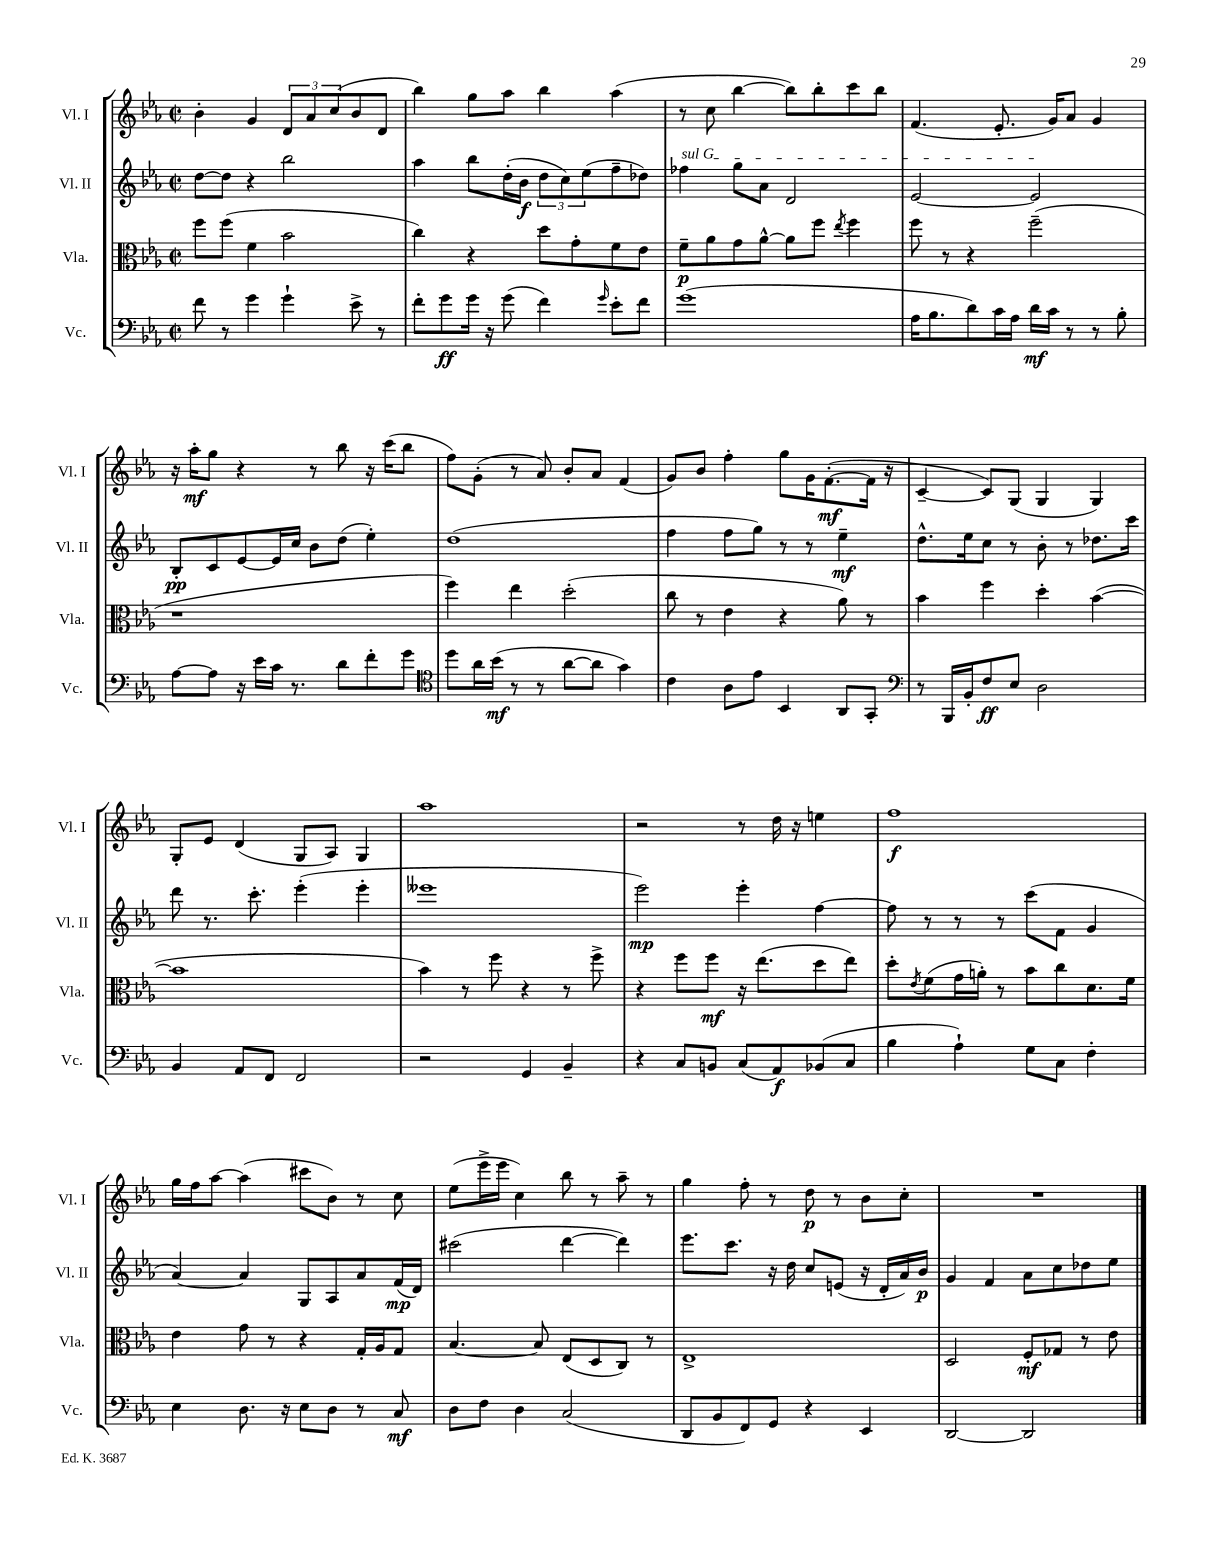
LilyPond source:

<<
\new StaffGroup <<
\new Staff = "s0" \with { instrumentName = "Vl. I" shortInstrumentName = "Vl. I" } {
    \clef treble \key ees \major \defaultTimeSignature \time 2/2
    bes'4-. g'4 \tuplet 3/2 { d'8 aes'8 c''8( } bes'8 d'8 |
    bes''4) g''8 aes''8 bes''4 aes''4( |
    r8 c''8 bes''4~ bes''8) bes''8-. c'''8 bes''8 |
    f'4.( ees'8.-. g'16) aes'8 g'4 |
    r16 aes''16-.\mf g''8 r4 r8 bes''8 r16 c'''16( bes''8 |
    f''8) g'8-.( r8 aes'8) bes'8-. aes'8 f'4( |
    g'8) bes'8 f''4-. g''8 g'16 f'8.~-.\mf( f'16 r16 |
    c'4~-- c'8) g8( g4 g4) |
    g8-. ees'8 d'4( g8 aes8) g4 |
    aes''1 |
    r2 r8 d''16 r16 e''4 |
    f''1\f |
    g''16 f''16 aes''8~ aes''4( cis'''8 bes'8) r8 c''8 |
    ees''8( ees'''16-> ees'''16 c''4) bes''8 r8 aes''8-- r8 |
    g''4 f''8-. r8 d''8\p r8 bes'8 c''8-. |
    R1 \bar "|." |
}
\new Staff = "s1" \with { instrumentName = "Vl. II" shortInstrumentName = "Vl. II" } {
    \clef treble \key ees \major \defaultTimeSignature \time 2/2
    d''8~ d''8 r4 bes''2 |
    aes''4 bes''8 d''16-.( bes'16\f \tuplet 3/2 { d''8 c''8) ees''8( } f''8-- des''8) |
    \once \override TextSpanner.bound-details.left.text = \markup { \italic "sul G" } fes''4\startTextSpan g''8 aes'8 d'2 |
    ees'2~ ees'2\stopTextSpan |
    bes8-.\pp c'8 ees'8~ ees'16 c''16 bes'8 d''8( ees''4-.) |
    d''1( |
    f''4 f''8 g''8) r8 r8 ees''4--\mf |
    d''8.-^ ees''16 c''8 r8 bes'8-. r8 des''8. c'''16 |
    d'''8 r8. c'''8.-. ees'''4-.( ees'''4-. |
    eeses'''1 |
    ees'''2\mp) ees'''4-. f''4~ |
    f''8 r8 r8 r8 c'''8( f'8 g'4 |
    aes'4~) aes'4 g8 aes8 aes'8 f'16\mp( d'16) |
    cis'''2( d'''4~ d'''4) |
    ees'''8. c'''8. r16 d''16 c''8 e'8( r16 d'16-. aes'16) bes'16\p |
    g'4 f'4 aes'8 c''8 des''8 ees''8 \bar "|." |
}
\new Staff = "s2" \with { instrumentName = "Vla." shortInstrumentName = "Vla." } {
    \clef alto \key ees \major \defaultTimeSignature \time 2/2
    f''8 f''8( f'4 bes'2 |
    c''4) r4 d''8 g'8-. f'8 ees'8 |
    f'8--\p aes'8 g'8 aes'8~-^ aes'8 f''8 \acciaccatura { ees''8 } f''4 |
    f''8 r8 r4 f''2--( |
    r1 |
    f''4) ees''4 d''2-.( |
    c''8 r8 ees'4 r4 aes'8) r8 |
    bes'4 f''4 d''4-. bes'4~( |
    bes'1 |
    bes'4) r8 f''8 r4 r8 f''8-> |
    r4 f''8 f''8\mf r16 ees''8.( d''8 ees''8) |
    d''8-. \acciaccatura { ees'8 } f'8( g'16 a'16-.) r8 bes'8 c''8 d'8. f'16 |
    ees'4 g'8 r8 r4 g16-. aes16 g8 |
    bes4.~ bes8 ees8( d8 c8) r8 |
    ees1-> |
    d2 f8-.\mf ges8 r8 ees'8 \bar "|." |
}
\new Staff = "s3" \with { instrumentName = "Vc." shortInstrumentName = "Vc." } {
    \clef bass \key ees \major \defaultTimeSignature \time 2/2
    f'8 r8 g'4 g'4-! ees'8-> r8 |
    f'8-. g'8\ff g'16 r16 g'8( f'4) \grace { g'16 } ees'8-. f'8 |
    g'1( |
    aes16 bes8. d'8) c'16 aes16 d'16\mf c'16 r8 r8 bes8-. |
    aes8~ aes8 r16 ees'16 c'16 r8. d'8 f'8-. g'8 |
    \clef tenor d''8 aes'16 bes'16\mf( r8 r8 aes'8~ aes'8 g'4) |
    c'4 aes8 ees'8 bes,4 aes,8 g,8-. |
    \clef bass r8 bes,,16 bes,16-. f8\ff ees8 d2 |
    bes,4 aes,8 f,8 f,2 |
    r2 g,4 bes,4-- |
    r4 c8 b,8 c8( aes,8\f) bes,8( c8 |
    bes4 aes4-!) g8 c8 f4-. |
    ees4 d8. r16 ees8 d8 r8 c8\mf |
    d8 f8 d4 c2( |
    d,8 bes,8 f,8) g,8 r4 ees,4 |
    d,2~ d,2 \bar "|." |
}
>>
>>
\layout { \context { \Score \remove "Bar_number_engraver" } }
